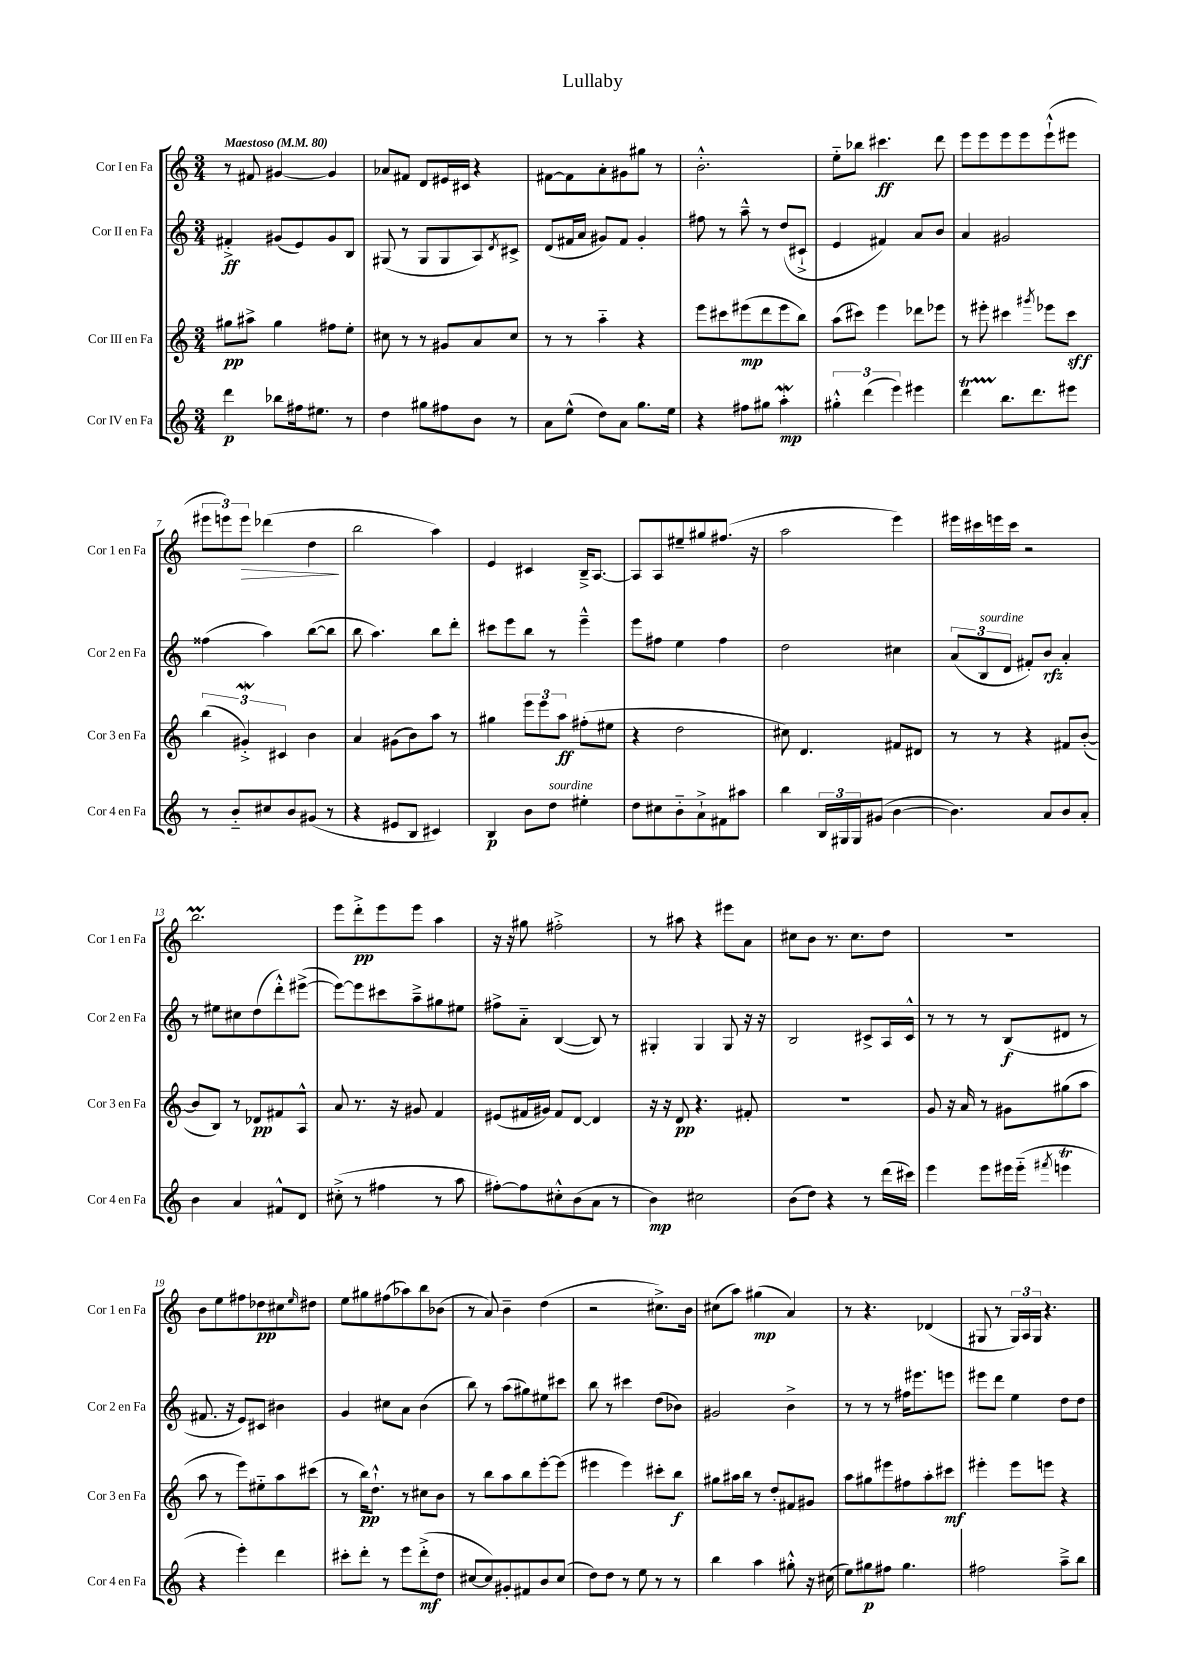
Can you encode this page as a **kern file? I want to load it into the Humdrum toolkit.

**kern	**kern	**kern	**kern
*staff4	*staff3	*staff2	*staff1
*clefG2	*clefG2	*clefG2	*clefG2
*k[]	*k[]	*k[]	*k[]
*M3/4	*M3/4	*M3/4	*M3/4
*MM80	*MM80	*MM80	*MM80
4ddd\	8gg#\L	4f#'^/	8r
.	8aa#^\J	.	8f#/
8bb-\L	4gg#\	(8g#/L	[4g#/
16ff#\k	.	8e/)	.
8.ee#\J	.	.	.
.	8ff#\L	8g#/	4g#/]
8r	8ee'\J	8B/J	.
=	=	=	=
4dd\	8cc#\	(8G#/	8a-/L
.	8r	8r	8f#/J
8gg#\L	8r	8G#/L	8d/L
8ff#\	8g#/L	8G#/	16e#/L
.	.	.	16c#/JJ
8b\J	8a/	8A/)	4r
.	.	8qd/	.
8r	8cc#/J	8c#^/J	.
=	=	=	=
8a\L	8r	(8d/L	[8f#\L
(8ee^^\J	8r	16f#/L	8f#\]
.	.	16a/JJ	.
8dd\L)	4aa'~\	8g#/L)	8a'\
8a\J	.	8f#/J	8g#\
8.gg\L	4r	4g#'/	8gg#\J
.	.	.	8r
16ee\Jk	.	.	.
=	=	=	=
4r	8eee\L	8ff#\	2.b'^^\
.	8ccc#\	8r	.
8ff#\L	(8eee#\	8aa~^^\	.
8gg#\J	8ddd\	8r	.
4aa'\	8eee#\	(8dd/L	.
.	8bb\J)	8c#`^/J	.
=	=	=	=
6gg#'^^\	(8aa\L	4e/	8ee'~\L
.	8ccc#\J)	.	8bb-\J
(6ddd\	.	.	.
.	4eee\	4f#/)	4.ccc#\
6eee\)	.	.	.
4eee#\	8ddd-\L	8a/L	.
.	8eee-\J	8b/J	8ddd\
=	=	=	=
4ddd\	8r	4a/	8eee\L
.	8eee#'\	.	8eee\
8.bb\L	4ccc#\	2g#/	8eee\
.	.	.	8eee\
8.ddd\	.	.	.
.	8qggg#/	.	.
.	8eee-\L	.	(8eee`^^\
8eee#\J	8ccc#\J	.	8eee#\J
=	=	=	=
8r	(6bb\	(4ff##\	12eee#\L
.	.	.	12eee\)
8b'~/L	.	.	.
.	6g#'^/)	.	12eee\J
8cc#/	.	4aa\)	(4ddd-\
.	6c#/	.	.
8b/	.	.	.
(8g#/J	4b\	([8bb\L	4dd\
8r	.	8bb\]J	.
=	=	=	=
4r	4a/	8bb\	2bb\
.	.	4.aa\)	.
8e#/L	(8g#\L	.	.
8B/J	8b\)	.	.
4c#/)	8aa\J	8bb\L	4aa\)
.	8r	8ddd'\J	.
=	=	=	=
4B/	4gg#\	8ccc#\L	4e/
.	.	8eee\	.
8b\L	12eee\L	8bb\J	4c#/
.	12eee\	.	.
8dd\J	.	8r	.
.	12aa\J	.	.
4ee#'\	(8ff#'\L	4eee~^^\	16B~^/LK
.	.	.	[8.A/J
.	8ee#\J	.	.
=	=	=	=
8dd\L	4r	8eee\L	8A/]L
8cc#\	.	8ff#\J	8A/
8b'~\	2dd\	4ee\	8ee#~/
8a`^\	.	.	8gg#/
8f#\	.	4ff#\	(8.ff#/J
8aa#\J	.	.	.
.	.	.	16r
=	=	=	=
4bb\	8cc#\)	2dd\	2aa\
.	4.d/	.	.
24B/LL	.	.	.
24G#/	.	.	.
24G#/J	.	.	.
(8g#/J	.	.	.
[4b\	8f#/L	4cc#\	4eee\)
.	8d#/J	.	.
=	=	=	=
4.b\])	8r	(12a/L	16eee#\LL
.	.	.	16ccc#\
.	.	12B/	.
.	8r	.	16eee\
.	.	12d/J	.
.	.	.	16ccc#\JJ
.	4r	8f#'/L)	2r
8a/L	.	8b/J	.
8b/	8f#/L	4a'/	.
8a'/J	([8b'/J	.	.
=	=	=	=
4b\	8b/]L	8r	2.bb\
.	8B/J)	8ee#\L	.
4a/	8r	8cc#\	.
.	8d-/L	(8dd\	.
8f#^^/L	8f#/	8ddd'^^\)	.
8d/J	8A^^/J	([8eee#^\J	.
=	=	=	=
(8cc#'^\	8a/	8eee#\_L)	8eee\L
8r	8.r	8eee#\]	8ddd'^\
4ff#\	.	8ccc#\	8eee\
.	16r	.	.
.	8g#/	8aa~^\	8eee\J
8r	4f/	8gg#\	4aa\
8aa\	.	8ee#\J	.
=	=	=	=
[8ff#'\L)	(8e#/L	8ff#^\L	16r
.	.	.	16r
8ff#\]	16f#/L	8a'~\J	8gg#\
.	16g#/JJ)	.	.
8cc#'^^\	8f#/L	([4B/	2ff#'^\
(8b\	[8d/J	.	.
8a\J	4d/]	8B/])	.
8r	.	8r	.
=	=	=	=
4b\)	16r	4G#'/	8r
.	16r	.	.
.	8d/	.	8aa#\
2cc#\	4.r	4G#/	4r
.	.	8G#/	8eee#\L
.	8f#'/	16r	8a\J
.	.	16r	.
=	=	=	=
(8b\L	2.r	2B/	8cc#\L
8dd\J)	.	.	8b\J
4r	.	.	8.r
.	.	.	8.cc#\L
8r	.	8c#^/L	.
(16ddd\LL	.	16A/L	8dd\J
16ccc#\JJ)	.	16c#^^/JJ	.
=	=	=	=
4eee\	8g/	8r	2.r
.	16r	8r	.
.	16a/	.	.
8eee\L	8r	8r	.
16eee#\L	8g#\L	(8B/L	.
(16eee#'~\JJ	.	.	.
8qfff#/	.	.	.
4eee\	(8gg#\	8d#/J	.
.	8aa\J	8r	.
=	=	=	=
4r	8aa\	8.f#/	8b\L
.	8r	.	8ee\
.	.	16r	.
4eee'\)	8eee\L)	8e/L)	8ff#\
.	8ee#'~\	8c#/J	8dd-\
4ddd\	8aa\	4b#\	8cc#\
.	.	.	16qqee/
.	(8ccc#\J	.	8dd#\J
=	=	=	=
8ccc#'\L	8r	4g/	8ee\L
8ddd'\J	16bb\LK)	.	8gg#\
.	8.dd`^^\J	.	.
8r	.	8cc#\L	(8ff#\
8eee\L	8r	8a\J	8aa-\)
(8ddd'^\	8cc#\L	(4b\	8bb\
8dd\J	8b\J	.	(8b-\J
=	=	=	=
[8cc#/L	8r	8bb\)	8r
8cc#/])	8bb\L	8r	8a/)
8g#'/	8aa\	(8aa\L	4b~\
8f#/	8bb\	8gg#\)	.
8b/	[8eee'\	8ee#\	(4dd\
(8cc#/J	(8eee\]J	8ccc#\J	.
=	=	=	=
8dd\L)	4eee#\	8bb\	2r
8dd\J	.	8r	.
8r	4eee#\)	4ccc#\	.
8ee\	.	.	.
8r	8ccc#'\L	(8dd\L	8.cc#^\L)
8r	8bb\J	8b-\J)	.
.	.	.	16b\Jk
=	=	=	=
4bb\	8gg#\L	2g#/	(8cc#\L
.	16aa#\L	.	8aa\J)
.	16bb\JJ	.	.
4aa\	8r	.	(4gg#\
.	8dd'/L	.	.
8gg#'^^\	8f#/	4b^\	4a/)
16r	8g#/J	.	.
(16cc#\	.	.	.
=	=	=	=
8ee\L)	8aa\L	8r	8r
8gg#\	8gg#\	8r	4.r
8ff#\J	8eee#\	8r	.
4.gg#\	8ff#\	16ff#\LK	.
.	.	8.eee#\	.
.	8aa'\	.	(4d-/
.	8ccc#\J	8eee\J	.
=	=	=	=
2ff#\	4eee#'\	8eee#\L	8G#/
.	.	8ddd\J	8r
.	8eee#\L	4ee\	24G#/LL)
.	.	.	24A/
.	.	.	24G#/JJ
.	8eee\J	.	4.r
8aa~^\L	4r	8dd\L	.
8bb\J	.	8dd\J	.
==	==	==	==
*-	*-	*-	*-
